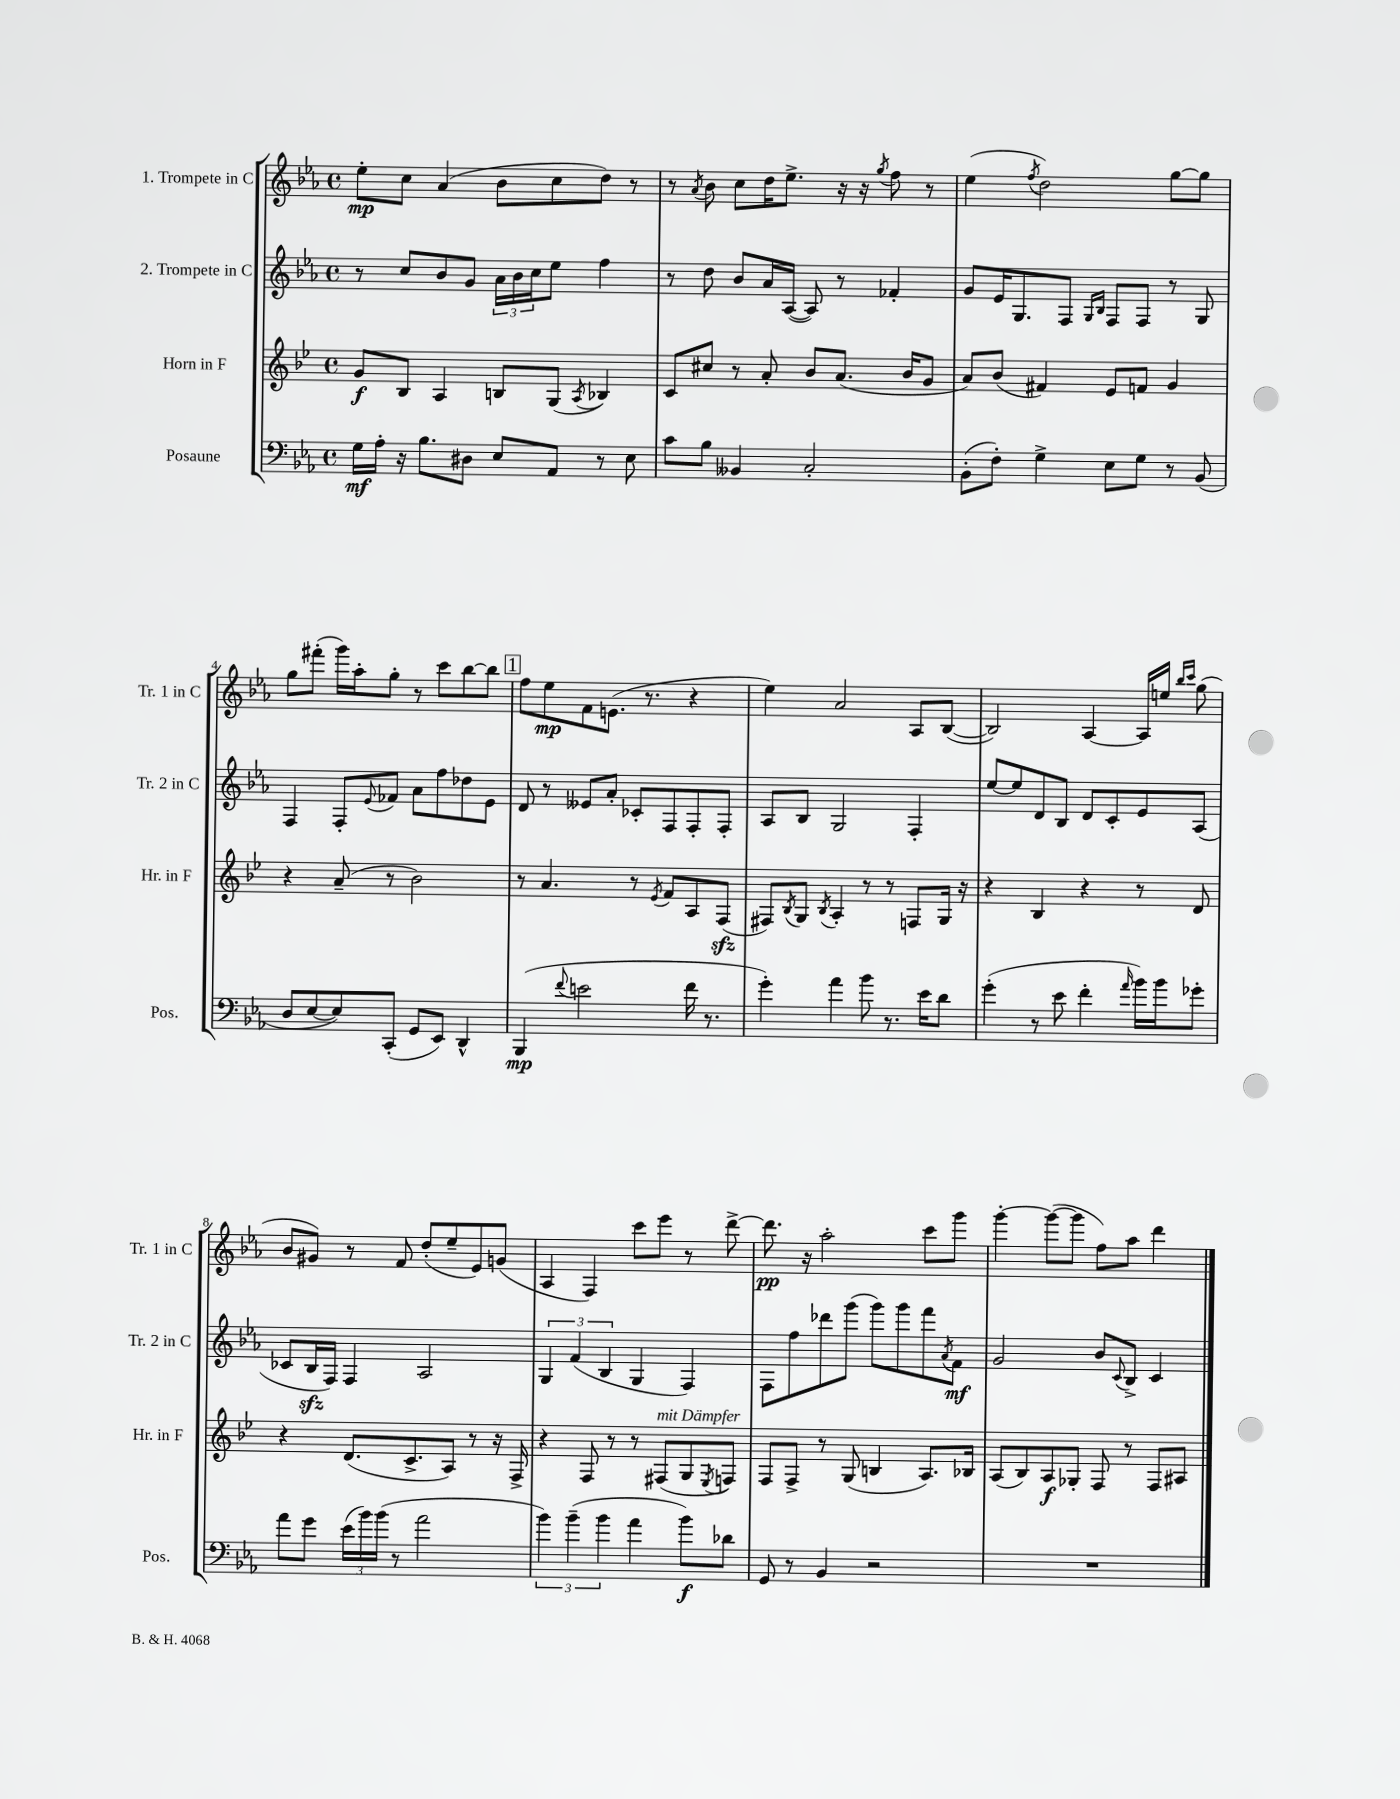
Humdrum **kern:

**kern	**dynam	**kern	**dynam	**kern	**dynam	**kern	**dynam
*part4	*part4	*part3	*part3	*part2	*part2	*part1	*part1
*staff4	*staff4	*staff3	*staff3	*staff2	*staff2	*staff1	*staff1
*I"Posaune	*	*I"Horn in F	*	*I"2. Trompete in C	*	*I"1. Trompete in C	*
*I'Pos.	*	*I'Hr. in F	*	*I'Tr. 2 in C	*	*I'Tr. 1 in C	*
*clefF4	*	*clefG2	*	*clefG2	*	*clefG2	*
*k[b-e-a-]	*	*k[b-e-]	*	*k[b-e-a-]	*	*k[b-e-a-]	*
*M4/4	*	*M4/4	*	*M4/4	*	*M4/4	*
*met(c)	*	*met(c)	*	*met(c)	*	*met(c)	*
=1	=1	=1	=1	=1	=1	=1	=1
16G\LL	mf	8g/L	f	8r	.	8ee-'\L	mp
16A-'\JJ	.	.	.	.	.	.	.
16r	.	8B-/J	.	8cc/L	.	8cc\J	.
8.B-\L	.	.	.	.	.	.	.
.	.	4A/	.	8b-/	.	(4a-/	.
8D#X\J	.	.	.	8g/J	.	.	.
8E-/L	.	8Bn/L	.	24a-\LL	.	8b-\L	.
.	.	.	.	24b-\	.	.	.
.	.	.	.	24cc\J	.	.	.
8AA-/J	.	(8G/J	.	8ee-\J	.	8cc\	.
.	.	8qA/	.	.	.	.	.
8r	.	4B-X/)	.	4ff\	.	8dd\J)	.
8E-\	.	.	.	.	.	8r	.
=2	=2	=2	=2	=2	=2	=2	=2
8c\L	.	8c/L	.	8r	.	8r	.
.	.	.	.	.	.	8qa-/	.
8B-\J	.	8cc#X/J	.	8dd\	.	8b-\	.
4BB--X/	.	8r	.	8b-/L	.	8cc\L	.
.	.	8a'/	.	16a-/L	.	16dd\K	.
.	.	.	.	([16A-/JJ	.	8.ee-^\J	.
2C'/	.	8b-/L	.	8A-/])	.	.	.
.	.	(8.a/J	.	8r	.	16r	.
.	.	.	.	.	.	16r	.
.	.	.	.	.	.	8qgg/	.
.	.	.	.	4f-X'/	.	8ff\	.
.	.	16b-/KL	.	.	.	.	.
.	.	8g/J	.	.	.	8r	.
=3	=3	=3	=3	=3	=3	=3	=3
(8BB-'\L	.	8a/L)	.	8g/L	.	(4ee-\	.
8F'\J)	.	(8b-/J	.	16e-/K	.	.	.
.	.	.	.	8.G/	.	.	.
.	.	.	.	.	.	8qff/	.
4G^\	.	4f#X/)	.	.	.	2dd\)	.
.	.	.	.	8F/J	.	.	.
.	.	.	.	16qqG/LL	.	.	.
.	.	.	.	16qqB-/JJ	.	.	.
8E-\L	.	8e-/L	.	8F/L	.	.	.
8G\J	.	8fn/J	.	8F/J	.	.	.
8r	.	4g/	.	8r	.	[8gg\L	.
(8BB-/	.	.	.	8G/	.	8gg\J]	.
!!LO:LB:g=z
=4	=4	=4	=4	=4	=4	=4	=4
8D/L	.	4r	.	4F/	.	8gg\L	.
[8E-/	.	.	.	.	.	(8fff#X'\J	.
8E-/])	.	(8a~/	.	8F'/L	.	16ggg\LL)	.
.	.	.	.	.	.	16aa-'\J	.
.	.	.	.	8qqe-/	.	.	.
(8CC'/J	.	8r	.	8f-X/J	.	8gg'\J	.
8GG/L	.	2b-\)	.	8a-\L	.	8r	.
8EE-/J)	.	.	.	8ff\	.	8ccc\L	.
4DD^^/	.	.	.	8dd-X\	.	[8bb-\	.
.	.	.	.	8e-\J	.	8bb-\J]	.
!!LO:REH:place=s1:t=1
=5	=5	=5	=5	=5	=5	=5	=5
(4BBB-/	mp	8r	.	8d/	.	8ff\L	.
.	.	4.a/	.	8r	.	8ee-\	mp
8qqf/	.	.	.	.	.	.	.
2en\	.	.	.	8e--X/L	.	8f\	.
.	.	.	.	8a-'/J	.	(8.en\J	.
.	.	8r	.	8c-X'/L	.	.	.
.	.	.	.	.	.	8.r	.
.	.	8qe-/	.	.	.	.	.
.	.	8f/L	.	8F/	.	.	.
16f\	.	8A/	.	8F'/	.	4r	.
8.r	.	.	.	.	.	.	.
.	.	(8Fzz/J	.	8F'/J	.	.	.
=6	=6	=6	=6	=6	=6	=6	=6
4g'\)	.	8F#X/L)	.	8A-/L	.	4ee-\)	.
.	.	8qB-/	.	.	.	.	.
.	.	8G/J	.	8B-/J	.	.	.
.	.	8qB-/	.	.	.	.	.
4a-\	.	4A'/	.	2G/	.	2a-/	.
8b-\	.	8r	.	.	.	.	.
8.r	.	8r	.	.	.	.	.
.	.	8Fn/L	.	4F'/	.	8A-/L	.
16e-\KL	.	.	.	.	.	.	.
8d\J	.	16G/Jk	.	.	.	([8B-/J	.
.	.	16r	.	.	.	.	.
=7	=7	=7	=7	=7	=7	=7	=7
(4g'\	.	4r	.	[8ee-/L	.	2B-/])	.
.	.	.	.	8ee-/]	.	.	.
8r	.	4B-/	.	8d/	.	.	.
8e-\	.	.	.	8B-/J	.	.	.
4f'\	.	4r	.	8d/L	.	[4A-/	.
.	.	.	.	8c'/	.	.	.
16qqa-/	.	.	.	.	.	.	.
16b-\LL)	.	8r	.	8e-/	.	16A-/LL]	.
16b-\J	.	.	.	.	.	16een/JJ	.
.	.	.	.	.	.	16qqbb-/LL	.
.	.	.	.	.	.	16qqccc/JJ	.
8g-X'\J	.	8d/	.	(8A-/J	.	(8gg\	.
!!LO:LB:g=z
=8	=8	=8	=8	=8	=8	=8	=8
8a-\L	.	4r	.	8c-X/L	.	8b-/L	.
8g\J	.	.	.	16B-zz/L	.	8g#X/J)	.
.	.	.	.	16F/JJ)	.	.	.
(24e-\LL	.	(8.d/L	.	4F/	.	8r	.
24b-\)	.	.	.	.	.	.	.
(24b-\JJ	.	.	.	.	.	.	.
8r	.	.	.	.	.	8f/	.
.	.	8.c^/	.	.	.	.	.
2a-\	.	.	.	2A-/	.	(8dd'/L	.
.	.	8A/J)	.	.	.	8ee-~/	.
.	.	8r	.	.	.	8e-/)	.
.	.	16r	.	.	.	(8gn/J	.
.	.	16F^/	.	.	.	.	.
=9	=9	=9	=9	=9	=9	=9	=9
6b-\)	.	4r	.	6G/	.	4A-/	.
(6b-~\	.	.	.	(6f/	.	.	.
.	.	8F/	.	.	.	4F/)	.
6b-\	.	.	.	6B-/	.	.	.
.	.	8r	.	.	.	.	.
4a-\	.	8r	.	4G/	.	8ccc\L	.
!	!	!LO:TX:a:i:t=mit Dämpfer	!	!	!	!	!
.	.	(8F#X/L	.	.	.	8eee-\J	.
8b-\L)	f	8G/	.	4F/)	.	8r	.
.	.	8qE-/	.	.	.	.	.
8d-X\J	.	8Fn/J)	.	.	.	[8ddd^\	.
=10	=10	=10	=10	=10	=10	=10	=10
8GG/	.	8F/L	.	8F\L	.	8.ddd\]	pp
8r	.	8F^/J	.	8ff\	.	.	.
.	.	.	.	.	.	16r	.
4BB-/	.	8r	.	8ddd-X\	.	2aa-'\	.
.	.	(8G/	.	(8ggg\J	.	.	.
2r	.	4Bn/	.	8ggg\L)	.	.	.
.	.	.	.	8ggg\	.	.	.
.	.	8.A/L)	.	8fff\	.	8ccc\L	.
.	.	.	.	8qa-/	.	.	.
.	.	.	.	8f\J	mf	8ggg\J	.
.	.	16B-X/Jk	.	.	.	.	.
=11	=11	=11	=11	=11	=11	=11	=11
1r	.	(8A/L	.	2g/	.	[4ggg'\	.
.	.	8B-/)	.	.	.	.	.
.	.	8A/	f	.	.	(8ggg\L_	.
.	.	8G-X'/J	.	.	.	8ggg\J]	.
.	.	8F/	.	8b-/L	.	8ff\L)	.
.	.	.	.	8qqc/	.	.	.
.	.	8r	.	8B-^/J	.	8aa-\J	.
.	.	8F/L	.	4c/	.	4ddd\	.
.	.	8A#X/J	.	.	.	.	.
==	==	==	==	==	==	==	==
*-	*-	*-	*-	*-	*-	*-	*-
